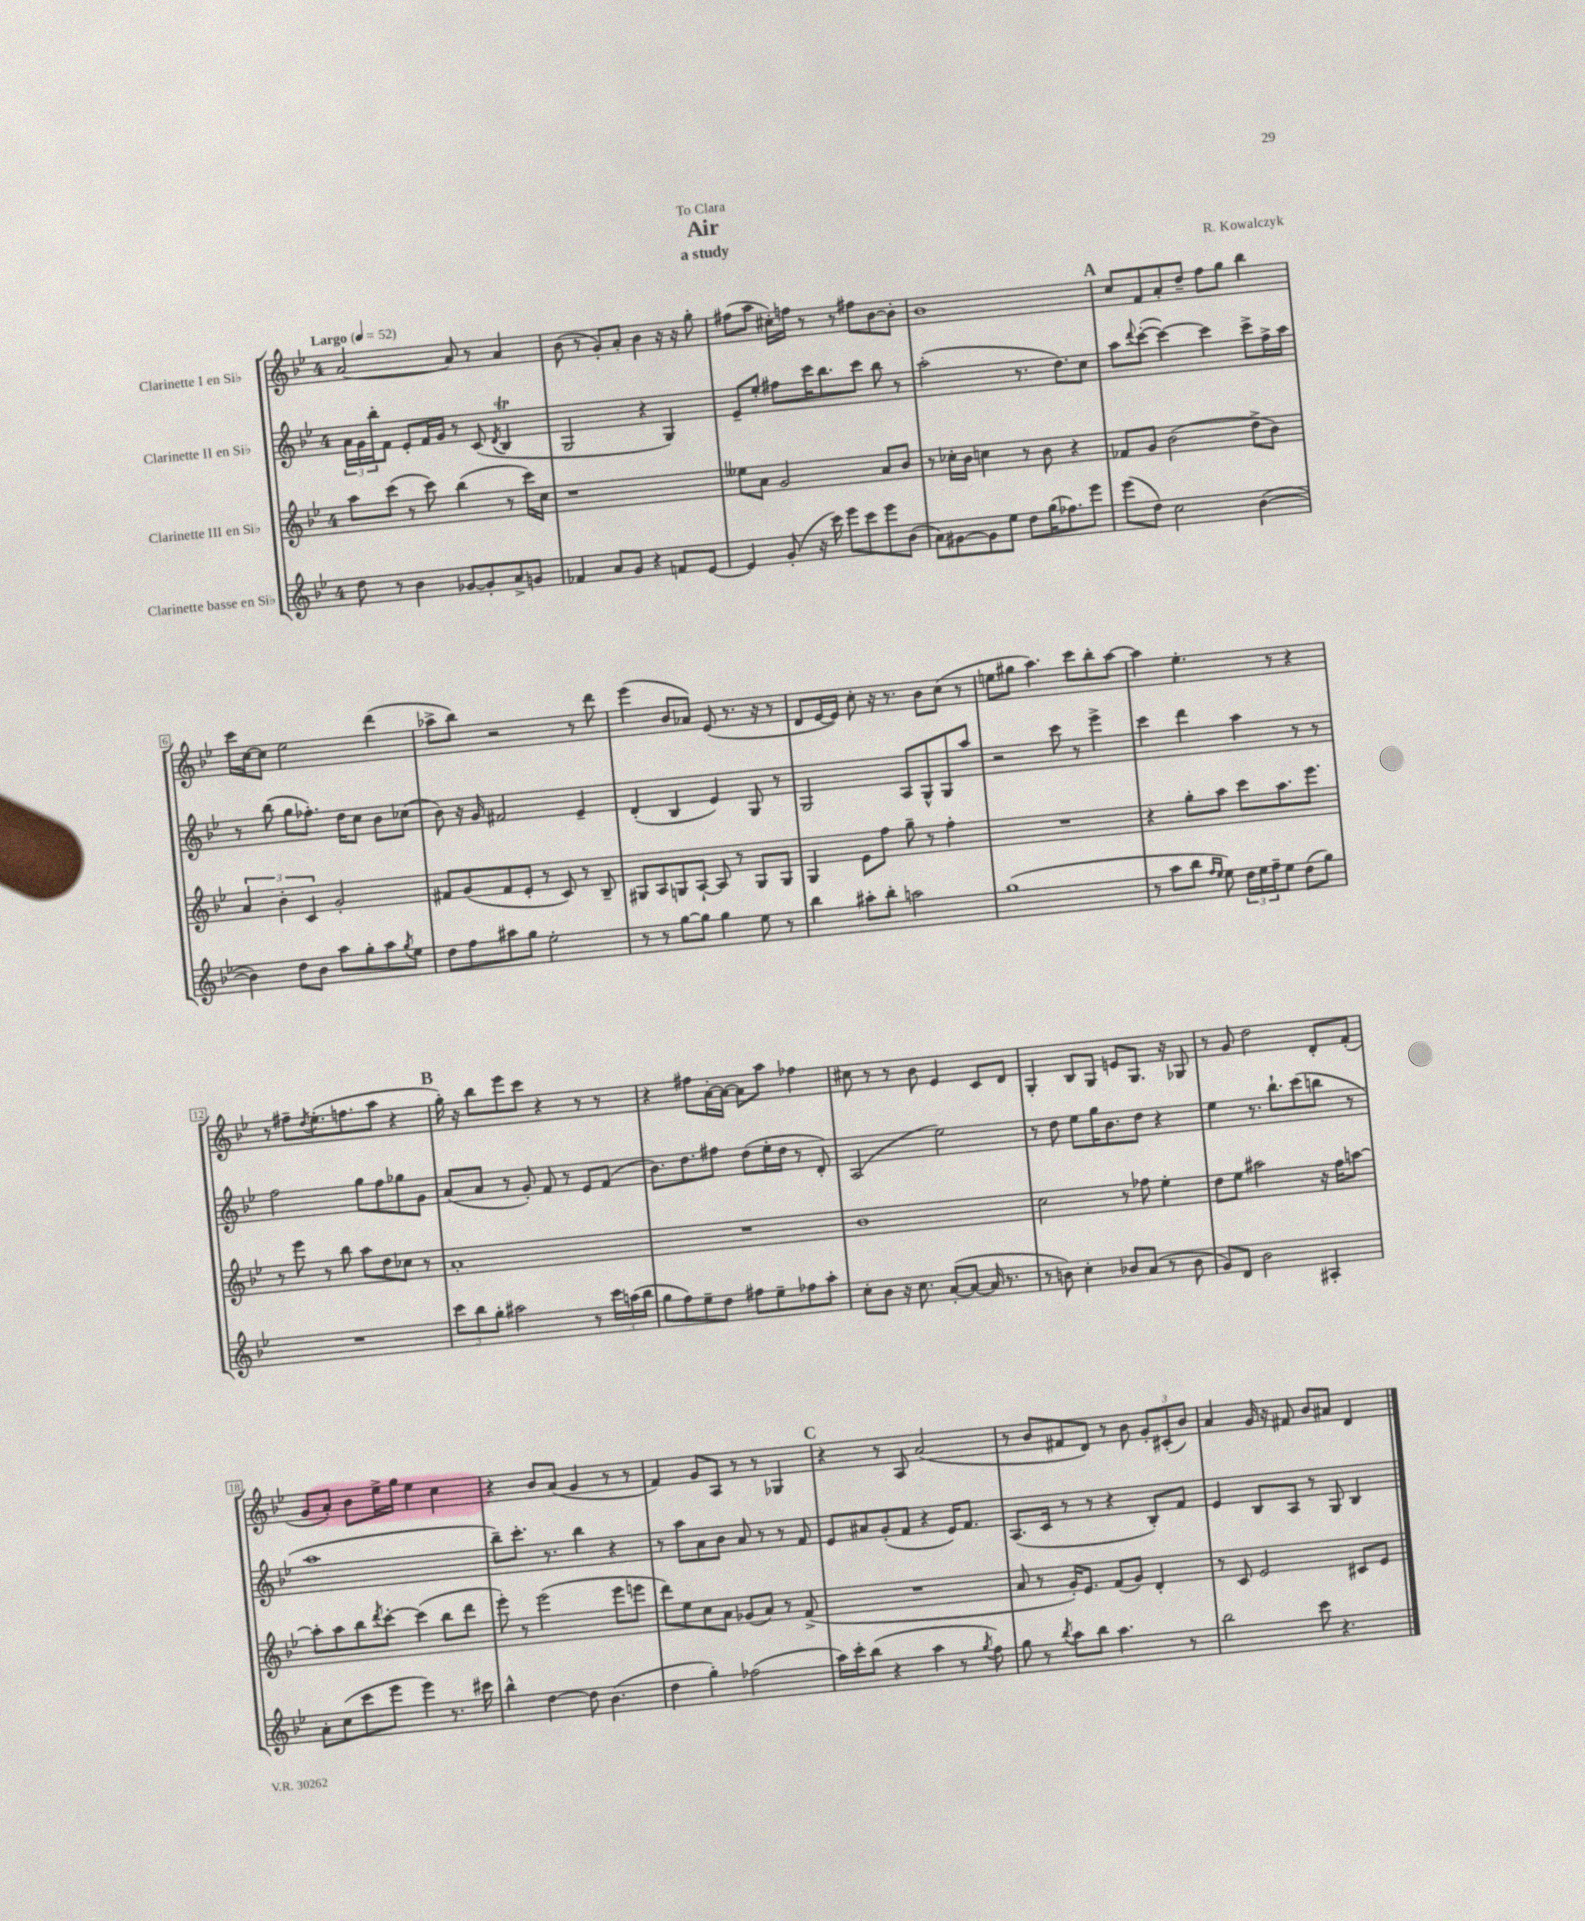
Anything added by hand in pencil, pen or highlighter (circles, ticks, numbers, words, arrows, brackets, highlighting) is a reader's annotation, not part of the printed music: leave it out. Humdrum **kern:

**kern	**kern	**kern	**kern
*staff4	*staff3	*staff2	*staff1
*clefG2	*clefG2	*clefG2	*clefG2
*k[b-e-]	*k[b-e-]	*k[b-e-]	*k[b-e-]
*M4/4	*M4/4	*M4/4	*M4/4
*MM52	*MM52	*MM52	*MM52
8dd	8aa	24a	[2a
.	.	24g	.
.	.	24bb-'	.
8r	(8ccc	8f	.
4b-	8r	8e-'	.
.	8ccc)	16f	.
.	.	16g	.
[8g-	(4bb-	8r	8a]
8g-']	.	(8c	8r
.	.	8qd	.
8a^	8r	4B-	4a
8g	16ccc)	.	.
.	16cc	.	.
=	=	=	=
4f-	1r	2G	(8b-
.	.	.	8r
8a	.	.	8g')
8g	.	.	8a'
4r	.	4r	4b-
8f	.	4G)	16r
.	.	.	16r
[8e-	.	.	8gg'
=	=	=	=
4e-]	8ee--	8e-~	(8ff#
.	8a	8ee-'	8aa
(8g'	2g	8ff#	16cc#')
.	.	.	16ff
16r	.	16ccc	8r
16ccc)	.	8.bb-	.
8eee-	.	.	8r
8ccc	.	8ccc	8ff#
8eee-	8a	8bb-	[8b-
(8b-	8b-	8r	8b-']
=	=	=	=
8a)	8r	(2aa'	1b-
[8g#	16cc-'	.	.
.	16b-	.	.
8g#]	4cc	.	.
8ee-	.	.	.
8dd	8r	8.r	.
(16gg	8b-	.	.
8.ff-)	.	8.dd)	.
.	4r	.	.
8eee-	.	8cc	.
=	=	=	=
(8eee-	8f-	8aa	8cc
.	.	8qqddd	.
8dd)	8g	([8ccc'	8f
2cc	(2b-	4ccc_)	8a'
.	.	.	8dd~
.	.	4ccc]	8ff
.	.	.	8gg
([4b-	8dd^	8ccc^	4bb-
.	8b-)	16ff^	.
.	.	16aa	.
=	=	=	=
4b-])	6a	8r	16ccc
.	.	.	[16cc
.	.	(8bb-	8cc]
.	6b-'	.	.
8dd	.	8gg	2ee-
.	6c	.	.
8b-	.	8.ff-')	.
8aa	2g'	.	.
.	.	16dd	.
8gg'	.	8cc	.
8aa	.	8b-	(4ddd
8qgg	.	.	.
8ee-	.	(8cc-	.
=	=	=	=
8dd	8f#	8b-)	8aa-^
8ff	(8g	16r	8bb-)
.	.	16g	.
8aa#	8f#	2f#	2r
8gg	8e-'	.	.
2ee-'	8r	.	.
.	8c)	.	.
.	8r	4e-~	8r
.	8B-~	.	8ddd
=	=	=	=
8r	8G#	(4d'	(4eee-
8r	8A	.	.
[8gg	8G	4B-	8b-
8gg]	[8A`	.	8a-)
4gg	8A]	4e-)	(8e-
.	8r	.	8.r
8ee-	8G	8G	.
.	.	.	16r
8r	8G	8r	8r
=	=	=	=
4bb-	4G	2G	8d
.	.	.	[16e-
.	.	.	16e-])
8aa#'	8e-	.	8cc'
8bb-'	8ff	.	16r
.	.	.	8.r
2aa	8gg~	8A	.
.	8r	8G^^	8b-
.	4ff'	8G	(8cc
.	.	8aa	8r
=	=	=	=
(1gg	1r	2r	8ee
.	.	.	8gg#
.	.	.	4.aa)
.	.	8ccc	.
.	.	8r	8ccc
.	.	4eee-^	8bb-'
.	.	.	[8aa
=	=	=	=
8r	4r	4ccc	4aa]
8aa	.	.	.
8bb-	8gg'	4ddd	4.ee-'
16qqff	.	.	.
16qqee-	.	.	.
8ee-)	8aa	.	.
24dd	8ccc	4aa	.
24ee-	.	.	.
24ff~	.	.	.
8ee-	8.aa	.	8r
(8dd	.	8r	4r
.	8.eee-	.	.
8gg)	.	8r	.
=	=	=	=
1r	8r	2ff	8r
.	8eee-	.	8ff#~
.	.	.	8qdd
.	8r	.	(8.ee-'
.	8bb-	.	.
.	.	.	8.ff
.	8aa	8gg	.
.	8dd	8ff	8aa
.	8cc-	8gg-	4r
.	8r	8g	.
=	=	=	=
12ccc	1a'	(8a	16gg')
.	.	.	16r
12bb-	.	.	.
.	.	8a	8bb-
12gg'	.	.	.
2aa#	.	8r	8eee-
.	.	8g')	8ccc
.	.	8f	4r
.	.	8r	.
8r	.	8e-	8r
24ccc	.	(8f	8r
(24aa	.	.	.
24bb-	.	.	.
=	=	=	=
8gg	1r	8.b-)	4r
8ff)	.	.	.
.	.	8.dd	.
8ee-~	.	.	8ff#
8dd	.	8ff#	[16a'
.	.	.	16a_
8ff#	.	(8dd	8a]
8ee-~	.	16ee-'	8aa
.	.	16dd	.
8ff-	.	8r	4ff-
8aa'	.	8d')	.
=	=	=	=
8cc'	1b-	(2A	8cc#
8b-	.	.	8r
16r	.	.	8r
8.cc	.	.	.
.	.	.	8b-
([8a'	.	2ee-)	4e-
8a_	.	.	.
16a]	.	.	8c
8.r	.	.	.
.	.	.	8d
=	=	=	=
8r	2cc	8r	4G'
8b)	.	8dd	.
4cc'	.	8ee-	8B-
.	.	16gg	8G
.	.	8.b-	.
8b-	8r	.	8e
(8a	8ff-	8dd	8.G
8r	4ee-'	4r	.
.	.	.	16r
8b-	.	.	8G-
=	=	=	=
8g)	8dd	4ee-	8r
8d	8ee-	.	8g
2b-	2aa#	8.r	2dd
.	.	8.bb-`	.
.	.	(8ccc	.
4A#'	16r	8bb	8d'
.	16ff	.	.
.	[8aa	8r	(8f'
=	=	=	=
8a'	8aa']	1aa	8g
(8cc	8aa	.	8a')
8ccc	8bb-	.	8b-
.	8qddd	.	.
8eee-	[8ccc'	.	16ee-^
.	.	.	16gg
4eee-)	(4ccc]	.	4ee-
8.r	8bb-	.	4cc
.	8ddd	.	.
16ccc#	.	.	.
=	=	=	=
4bb-^^	8eee-')	8bb-~)	4r
.	8r	8.ccc'	.
[4dd	(2eee-	.	8b-
.	.	8.r	.
.	.	.	(8a
8dd]	.	4bb-	4g
(4.b-	.	.	.
.	8eee-	4r	8r
.	8eee	.	8r
=	=	=	=
4dd	8ddd)	8r	4f)
.	8ee-	8aa	.
4gg')	8cc	8a	8g
.	8a	8b-	8A
(2ff-	(8g-	8a	8r
.	8a)	8r	8r
.	8r	8r	4G-
.	(8f^	8f	.
=	=	=	=
16aa)	1r	8e-	4r
16ccc'	.	.	.
(8bb-	.	8a#	.
4r	.	(8g'	8r
.	.	8f	8A
4aa	.	4r	(2a
8r	.	16e-)	.
.	.	8.f	.
8qgg	.	.	.
8ff)	.	.	.
=	=	=	=
8gg	8a	(8.A	8r
8r	8r	.	8b-
.	.	16c	.
8qbb-	.	.	.
8aa	16g')	8r	8f#
.	8.e-	.	.
8bb-	.	8r	8d)
4.aa	(8f	4r	8r
.	8g)	.	8b-
.	4d'	8B-')	12g'
.	.	.	(12c#'
8r	.	8f	.
.	.	.	12b-)
=	=	=	=
2bb-	8r	4e-	4a
.	8c	.	.
.	2e-	8B-	16g
.	.	.	16r
.	.	8A	8f#
8ccc	.	8r	8b-
4.r	.	8G	8a#
.	8c#	4B-	4d
.	8e-	.	.
==	==	==	==
*-	*-	*-	*-
